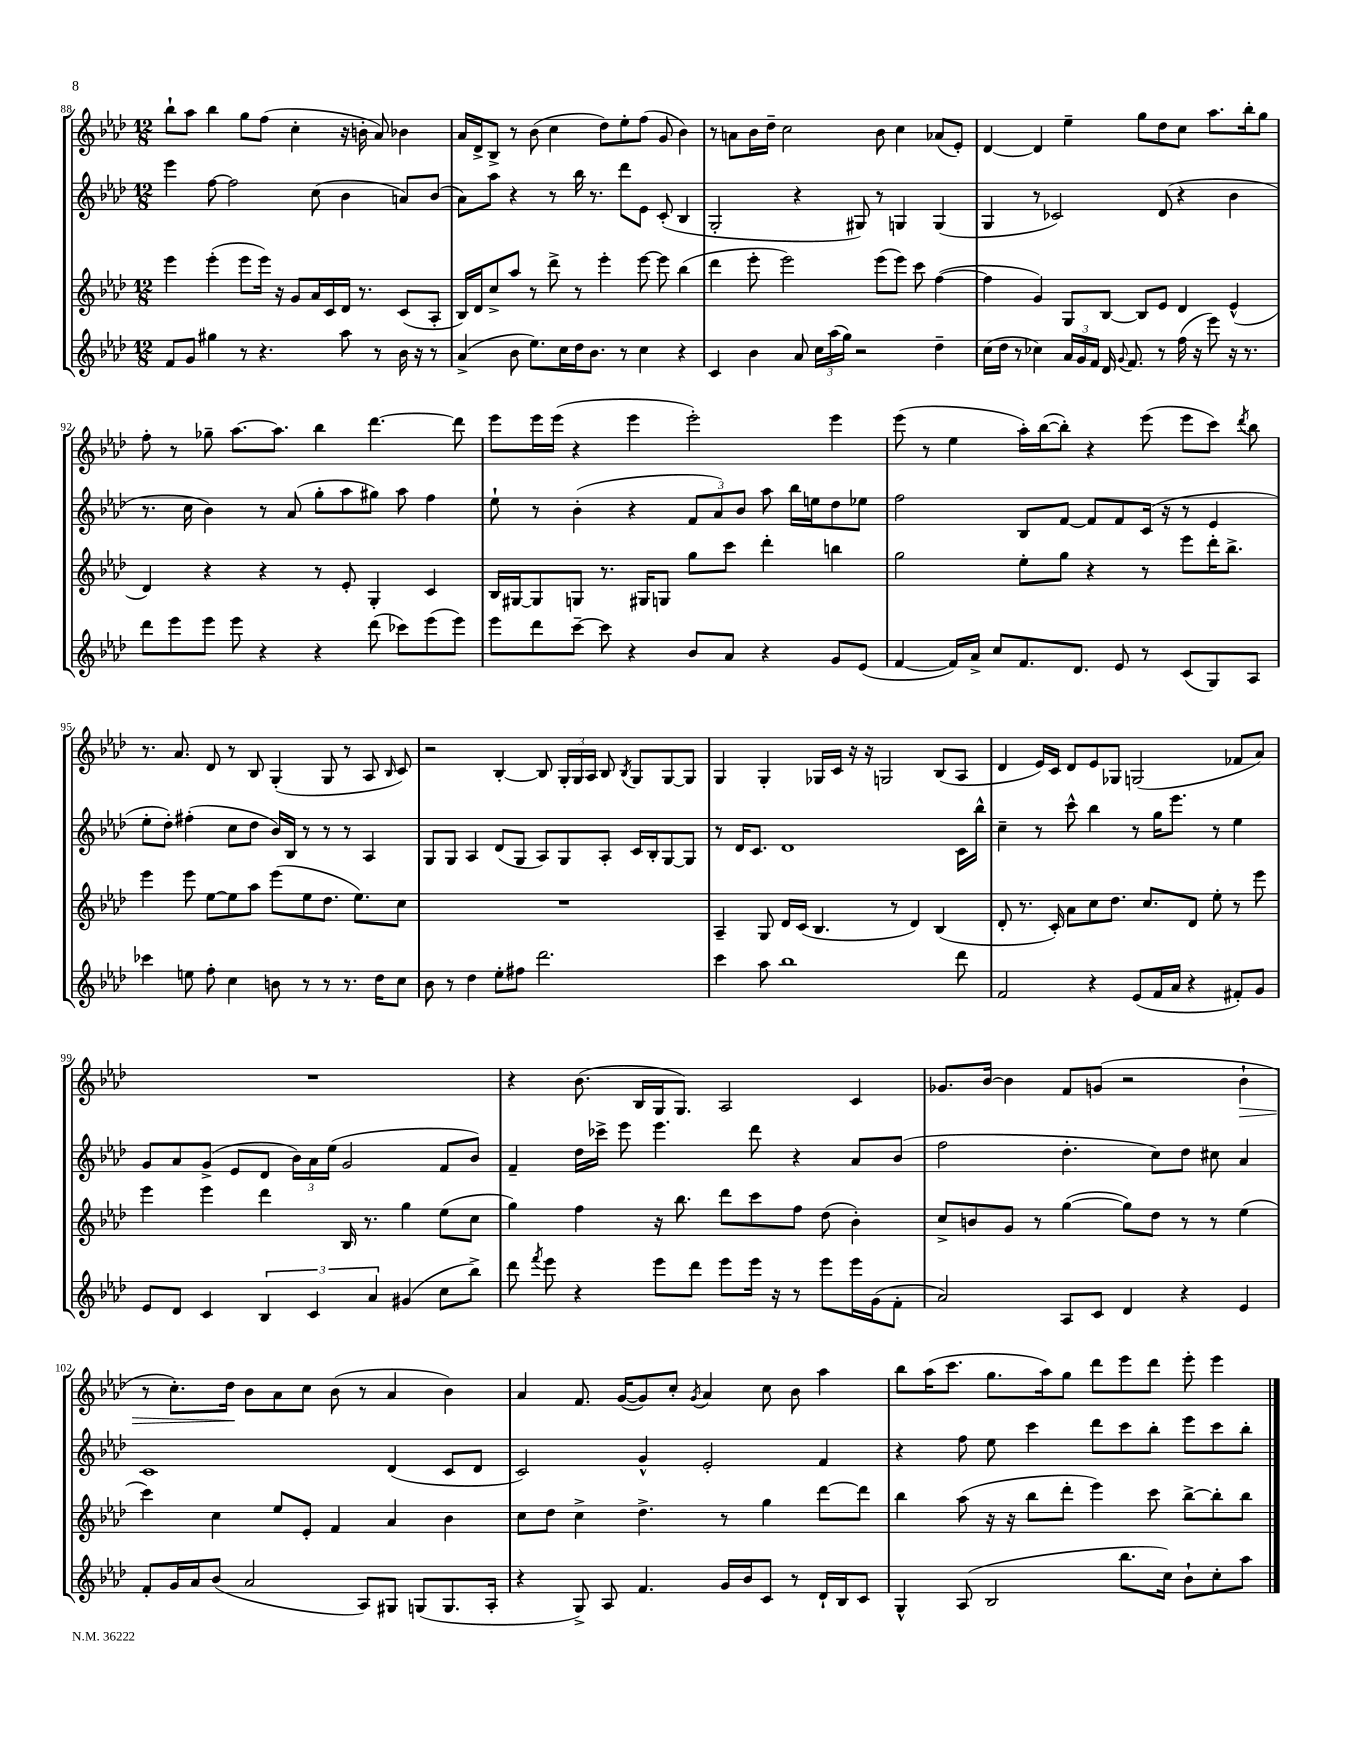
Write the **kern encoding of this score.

**kern	**kern	**kern	**kern	**dynam
*part4	*part3	*part2	*part1	*part1
*staff4	*staff3	*staff2	*staff1	*staff1
*clefG2	*clefG2	*clefG2	*clefG2	*
*k[b-e-a-d-]	*k[b-e-a-d-]	*k[b-e-a-d-]	*k[b-e-a-d-]	*
*M12/8	*M12/8	*M12/8	*M12/8	*
=88	=88	=88	=88	=88
8f/L	4eee-\	4eee-\	8bb-`\L	.
8g/J	.	.	8aa-\J	.
4gg#X\	(4eee-'\	[8ff\	4bb-\	.
.	.	2ff\]	.	.
8r	8eee-\L	.	8gg\L	.
4.r	16eee-\Jk)	.	(8ff\J	.
.	16r	.	.	.
.	8g/L	.	4cc'\	.
.	16a-/L	(8cc\	.	.
.	16c/	.	.	.
8aa-\	16d-/JJ	4b-\	16r	.
.	8.r	.	16bn'\	.
8r	.	.	8a-/)	.
16b-\	(8c/L	8an/L)	4b-X\	.
16r	.	.	.	.
8r	8A-'/J	(8b-/J	.	.
=89	=89	=89	=89	=89
(4a-^/	16B-/LL)	8a-\L)	16a-/LL	.
.	16d-/J	.	16d-^/J	.
.	8cc^/	8aa-\J	8B-^/J	.
8b-\	8aa-/J	4r	8r	.
8.ee-\L)	8r	.	(8b-\	.
.	8ddd-^\	8r	4cc\	.
16cc\L	.	.	.	.
16dd-\J	8r	16bb-\	.	.
8.b-\J	.	8.r	.	.
.	4eee-'\	.	8dd-\L)	.
8r	.	8ddd-\L	8ee-'\	.
4cc\	[8eee-\	8e-\J	(8ff\J	.
.	8eee-\]	(8c'/	8g/	.
4r	(4bb-\	4B-/	4b-\)	.
=90	=90	=90	=90	=90
4c/	4ddd-\	2G'/	8r	.
.	.	.	8an\L	.
4b-\	8eee-'\	.	16b-\L	.
.	.	.	16dd-~\JJ	.
.	2eee-\)	.	2cc\	.
8a-/	.	4r	.	.
24cc\LL	.	.	.	.
(24aa-\	.	.	.	.
24gg\JJ)	.	.	.	.
2r	.	8G#X/)	.	.
.	(8eee-\L	8r	8b-\	.
.	8eee-\J)	4Gn/	4cc\	.
.	8ccc\	.	.	.
4dd-~\	([4ff\	(4G/	(8a-X/L	.
.	.	.	8e-'/J)	.
=91	=91	=91	=91	=91
(16cc\LL	4ff\]	4G/	[4d-/	.
16dd-\JJ	.	.	.	.
8r	.	.	.	.
4cc-X\)	4g/)	8r	4d-/]	.
.	.	2c-X/)	.	.
24a-/LL	8G/L	.	4ee-~\	.
24g/	.	.	.	.
24f/JJ	.	.	.	.
16d-/	[8B-/J	.	.	.
8qqg/	.	.	.	.
8.f/	.	.	.	.
.	8B-/L]	.	8gg\L	.
8r	8e-/J	(8d-/	8dd-\	.
(16ff\	4d-/	4r	8cc\J	.
16r	.	.	.	.
8eee-\)	.	.	8.aa-\L	.
16r	(4e-^^/	4b-\	.	.
8.r	.	.	16bb-'\k	.
.	.	.	8gg\J	.
!!LO:LB:g=z
=92	=92	=92	=92	=92
8ddd-\L	4d-/)	8.r	8ff'\	.
8eee-\	.	.	8r	.
.	.	16cc\	.	.
8eee-\J	4r	4b-\)	8gg-X~\	.
8eee-\	.	.	[8.aa-\L	.
4r	4r	8r	.	.
.	.	.	8.aa-\J]	.
.	.	(8a-/	.	.
4r	8r	8gg'\L	4bb-\	.
.	8e-'/	8aa-\	.	.
(8ddd-\	4G'/	8gg#X\J)	[4.ddd-\	.
8ccc-X\L)	.	8aa-\	.	.
(8eee-\	4c/	4ff\	.	.
8eee-\J)	.	.	8ddd-\]	.
=93	=93	=93	=93	=93
8eee-\L	16B-/LL	8ee-`\	8eee-\L	.
.	[16G#X/J	.	.	.
8ddd-\	8G#/]	8r	16eee-\L	.
.	.	.	(16eee-\JJ	.
[8ccc~\J	8Gn/J	(4b-'\	4r	.
8ccc\]	8.r	.	.	.
4r	.	4r	4eee-\	.
.	16G#X/KL	.	.	.
.	8Gn/J	.	.	.
8b-/L	8gg\L	12f/L	2eee-'\)	.
.	.	12a-/)	.	.
8a-/J	8ccc\J	.	.	.
.	.	12b-/J	.	.
4r	4ddd-'\	8aa-\	.	.
.	.	16bb-\LL	.	.
.	.	16een\J	.	.
8g/L	4bbn\	8dd-\	4eee-\	.
(8e-/J	.	8ee-X\J	.	.
=94	=94	=94	=94	=94
[4f/	2gg\	2ff\	(8eee-\	.
.	.	.	8r	.
16f/LL])	.	.	4ee-\	.
16a-^/JJ	.	.	.	.
8cc/L	.	.	.	.
8.f/	8ee-'\L	8B-/L	16aa-'\LL)	.
.	.	.	([16bb-\J	.
.	8gg\J	[8f/J	8bb-'\J])	.
8.d-/J	.	.	.	.
.	4r	8f/L]	4r	.
8e-/	.	8f/	.	.
8r	8r	(16c/Jk	(8eee-\	.
.	.	16r	.	.
(8c/L	8eee-\L	8r	8eee-\L	.
8G/)	16ddd-'\K	4e-/	8ccc\J)	.
.	8.bb-^\J	.	.	.
.	.	.	8qddd-/	.
8A-/J	.	.	8bb-\	.
!!LO:LB:g=z
=95	=95	=95	=95	=95
4ccc-X\	4eee-\	8ee-'\L	8.r	.
.	.	8dd-'\J)	.	.
.	.	.	8.a-/	.
8een\	8eee-\	(4ff#X'\	.	.
8ff'\	[8ee-\L	.	8d-/	.
4cc\	8ee-\]	8cc\L	8r	.
.	8aa-\J	8dd-\J	8B-/	.
8bn\	(8eee-\L	16b-/LL)	(4G'/	.
.	.	16B-/JJ	.	.
8r	8ee-\	8r	.	.
8r	8.dd-\J	8r	8G/	.
8.r	.	8r	8r	.
.	8.ee-\L)	.	.	.
.	.	4A-/	8A-/	.
16dd-\KL	.	.	.	.
.	.	.	16qqB-/	.
8cc\J	8cc\J	.	8c/)	.
=96	=96	=96	=96	=96
8b-\	1.r	8G/L	2r	.
8r	.	8G/J	.	.
4dd-\	.	4A-/	.	.
8ee-'\L	.	(8d-/L	[4B-'/	.
8ff#X\J	.	8G/J	.	.
2.ddd-\	.	8A-/L)	8B-/]	.
.	.	8G/	24G'/LL	.
.	.	.	24G/	.
.	.	.	24A-/JJ	.
.	.	8A-'/J	8B-/	.
.	.	.	8qB-/	.
.	.	16c/LL	8G/L	.
.	.	16B-'/J	.	.
.	.	[8G/	[8G/	.
.	.	8G/J]	8G/J]	.
=97	=97	=97	=97	=97
4ccc\	4A-~/	8r	4G/	.
.	.	16d-/KL	.	.
.	.	8.c/J	.	.
8aa-\	8G/	.	4G'/	.
1bb-	16d-/LL	1d-	.	.
.	(16c/JJ	.	.	.
.	4.B-/	.	16G-X/LL	.
.	.	.	16c/JJ	.
.	.	.	16r	.
.	.	.	16r	.
.	.	.	2Gn/	.
.	8r	.	.	.
.	4d-/)	.	.	.
.	(4B-/	.	(8B-/L	.
8ddd-\	.	16c\LL	8A-/J	.
.	.	16bb-^^\JJ	.	.
=98	=98	=98	=98	=98
2f/	8d-'/	4cc~\	4d-/	.
.	8.r	.	.	.
.	.	8r	16e-/LL)	.
.	16c'/)	.	16c/JJ	.
.	8a-\L	8ccc^^\	8d-/L	.
4r	8cc\	4bb-\	8e-/	.
.	8.dd-\J	.	8G-X/J	.
(8e-/L	.	8r	(2Gn/	.
.	8.cc/L	.	.	.
16f/L	.	16gg\KL	.	.
16a-/JJ	.	8.eee-\J	.	.
4r	8d-/J	.	.	.
.	8ee-'\	8r	.	.
8f#X'/L)	8r	4ee-\	8f-X/L	.
8g/J	8eee-\	.	8a-/J)	.
!!LO:LB:g=z
=99	=99	=99	=99	=99
8e-/L	4eee-\	8g/L	1.r	.
8d-/J	.	8a-/	.	.
4c/	4eee-\	(8g^/J	.	.
.	.	8e-/L	.	.
6B-/	4ddd-\	8d-/J	.	.
.	.	24b-\LL)	.	.
6c/	.	24a-\	.	.
.	.	(24ee-\JJ	.	.
.	16B-/	2g/	.	.
.	8.r	.	.	.
6a-/	.	.	.	.
(4g#X/	4gg\	.	.	.
8cc\L	(8ee-\L	8f/L	.	.
8bb-^\J)	8cc\J	8b-/J)	.	.
=100	=100	=100	=100	=100
8ddd-\	4gg\)	4f~/	4r	.
8qfff/	.	.	.	.
8eee-\	.	.	.	.
4r	4ff\	16dd-\LL	(8.b-\	.
.	.	16ccc-X^\JJ	.	.
.	.	8eee-\	.	.
.	.	.	16B-/LL	.
8eee-\L	16r	4.eee-\	16G/J	.
.	8.bb-\	.	8.G/J)	.
8ddd-\J	.	.	.	.
8eee-\L	8ddd-\L	.	2A-/	.
16eee-\Jk	8ccc\	8ddd-\	.	.
16r	.	.	.	.
8r	8ff\J	4r	.	.
8eee-\L	(8dd-\	.	.	.
16eee-\L	4b-'\)	8a-/L	4c/	.
(16g\J	.	.	.	.
8f'\J	.	(8b-/J	.	.
=101	=101	=101	=101	=101
2a-/)	8cc^/L	2ff\	8.g-X/L	.
.	8bn/	.	.	.
.	.	.	[16b-/Jk	.
.	8g/J	.	4b-\]	.
.	8r	.	.	.
8A-/L	([4gg\	4.dd-'\	8f/L	.
8c/J	.	.	(8gn/J	.
4d-/	8gg\L])	.	2r	.
.	8dd-\J	8cc\L)	.	.
4r	8r	8dd-\J	.	.
.	8r	8cc#X\	.	.
!	!	!	!	!LO:HP:b
4e-/	(4ee-\	4a-/	4b-`\	>
!!LO:LB:g=z
=102	=102	=102	=102	=102
8f'/L	4ccc\)	1c	8r	.
16g/L	.	.	8.cc'\L)	.
16a-/J	.	.	.	.
(8b-/J	4cc\	.	.	.
.	.	.	16dd-\Jk	.
2a-/	.	.	8b-\L	]
.	8ee-/L	.	8a-\	.
.	8e-'/J	.	8cc\J	.
.	4f/	.	(8b-\	.
8A-/L)	.	.	8r	.
8G#X/J	4a-/	(4d-/	4a-/	.
(8Gn/L	.	.	.	.
8.G/	4b-\	8c/L	4b-\)	.
.	.	8d-/J	.	.
16A-'/Jk	.	.	.	.
=103	=103	=103	=103	=103
4r	8cc\L	2c/)	4a-/	.
.	8dd-\J	.	.	.
8G^/)	4cc^\	.	8.f/	.
8A-/	.	.	.	.
.	.	.	([16g/KL	.
4.f/	4.dd-^\	4g^^/	8g/])	.
.	.	.	8cc'/J	.
.	.	.	8qg/	.
.	.	2e-'/	4a-/	.
16g/LL	8r	.	.	.
16b-/J	.	.	.	.
8c/J	4gg\	.	8cc\	.
8r	.	.	8b-\	.
16d-`/LL	[8ddd-\L	4f/	4aa-\	.
16B-/J	.	.	.	.
8c/J	8ddd-\J]	.	.	.
=104	=104	=104	=104	=104
4G^^/	4bb-\	4r	8bb-\L	.
.	.	.	(16aa-\K	.
.	.	.	8.ccc\J	.
(8A-/	(8aa-\	8ff\	.	.
2B-/	16r	8ee-\	8.gg\L	.
.	16r	.	.	.
.	8bb-\L	4ccc\	.	.
.	.	.	16aa-\k)	.
.	8ddd-'\J	.	8gg\J	.
.	4eee-\)	8ddd-\L	8ddd-\L	.
8.bb-\L	.	8ccc\	8eee-\	.
.	8ccc\	8bb-'\J	8ddd-\J	.
16cc\Jk)	.	.	.	.
8b-`\L	[8bb-^\L	8eee-\L	8eee-'\	.
8cc'\	8bb-'\]	8ccc\	4eee-\	.
8aa-\J	8bb-\J	8bb-'\J	.	.
==	==	==	==	==
*-	*-	*-	*-	*-
